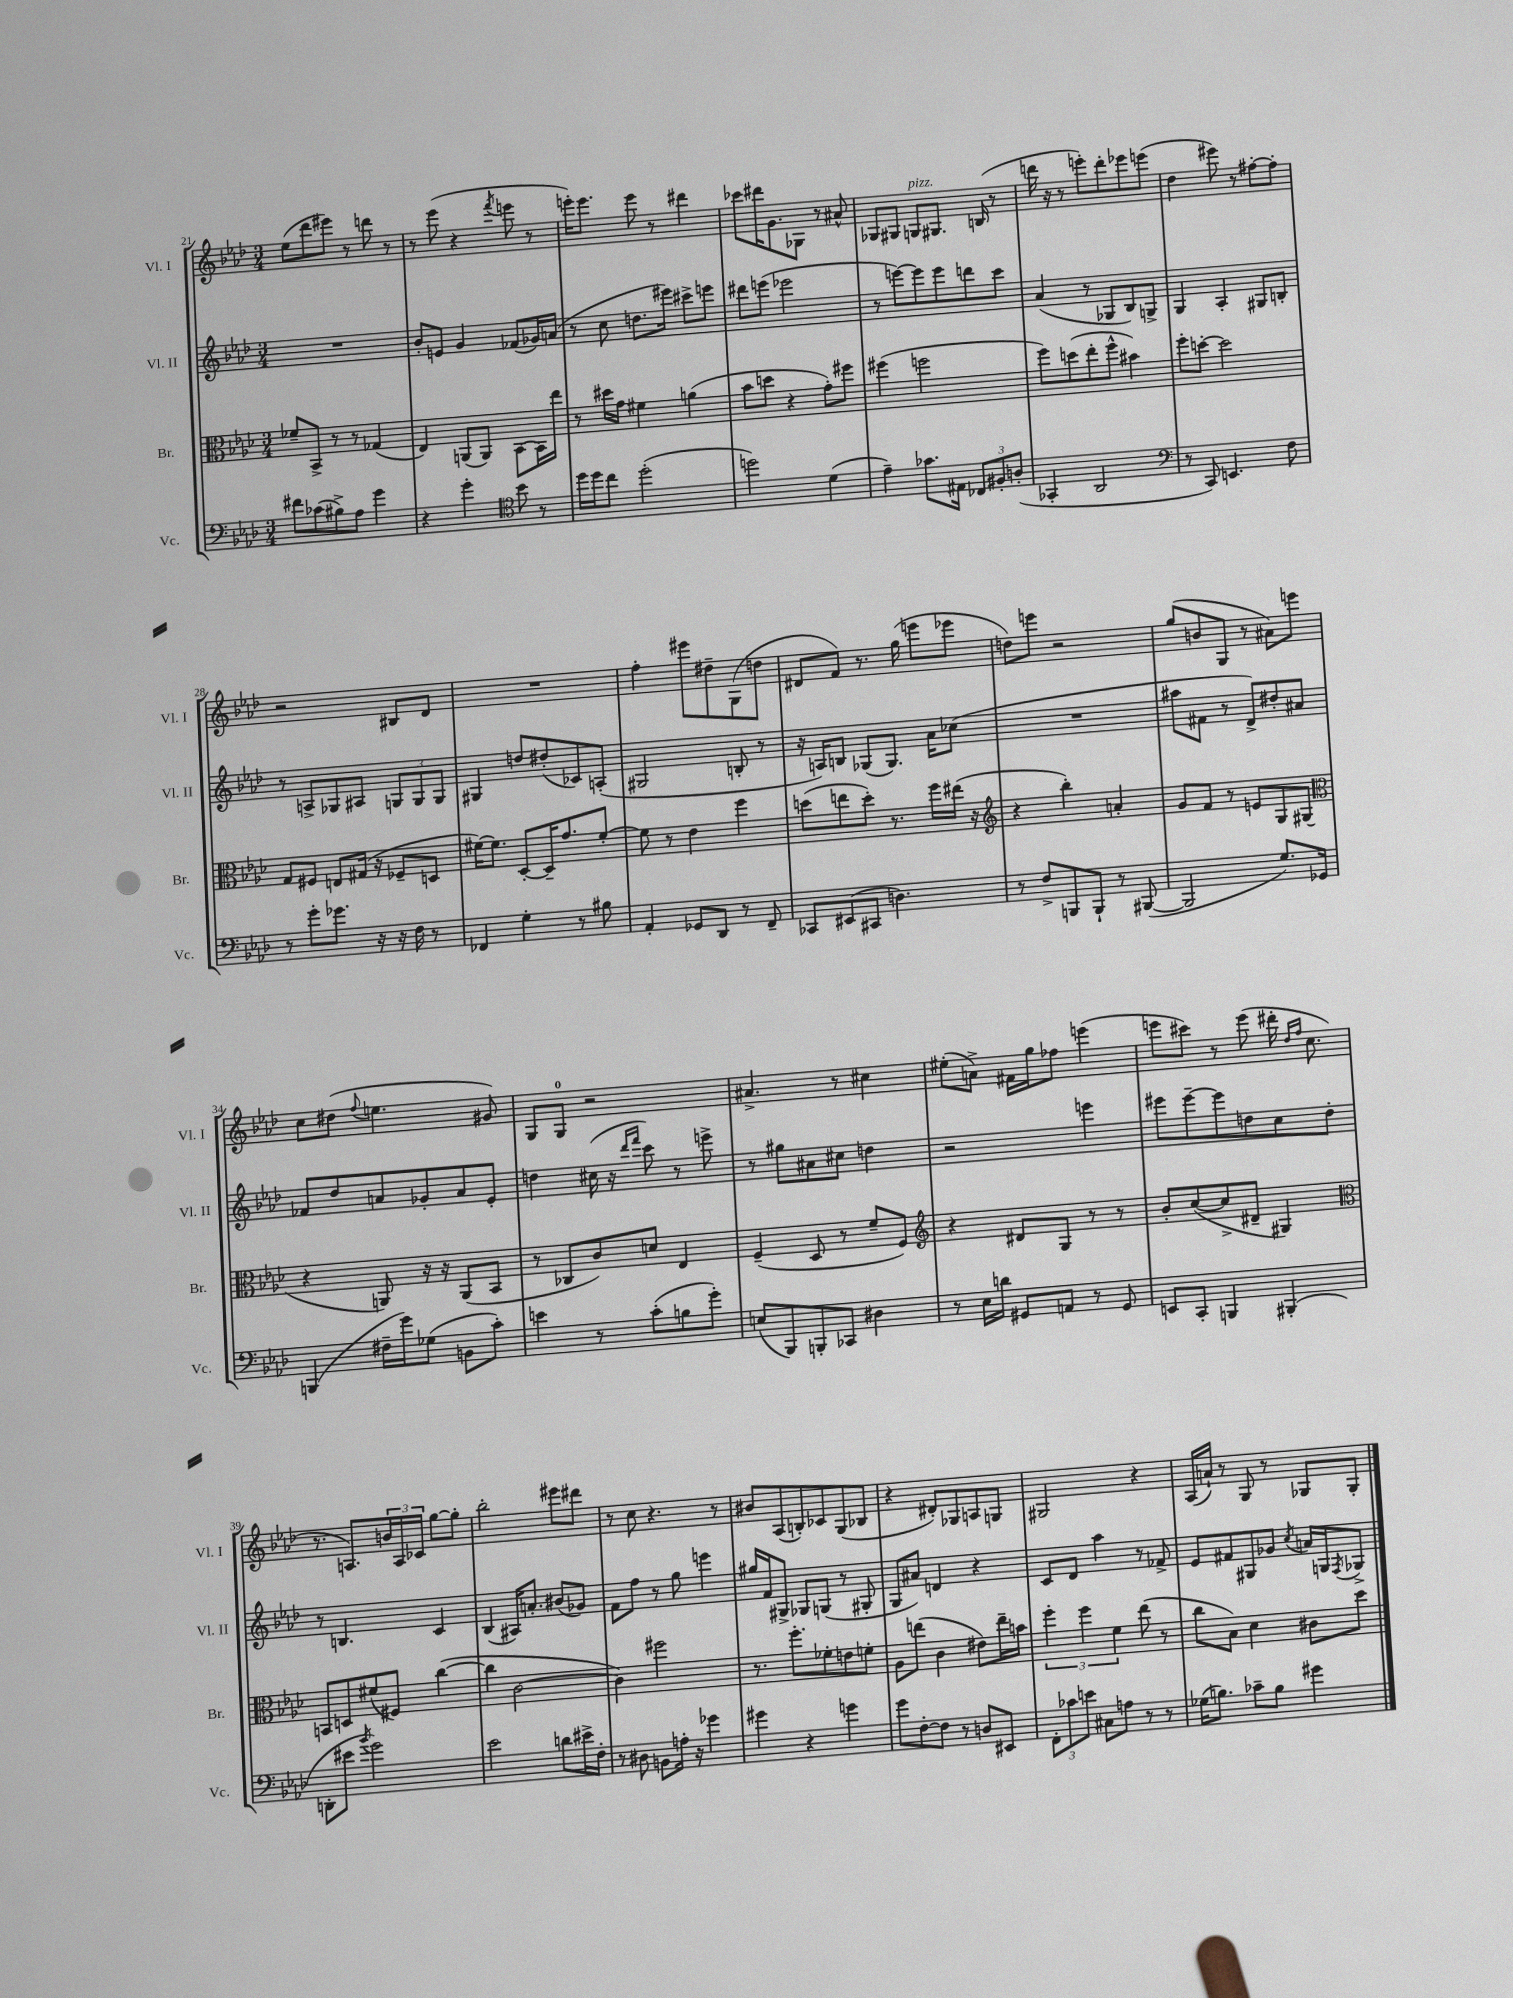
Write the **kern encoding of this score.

**kern	**kern	**kern	**kern
*staff4	*staff3	*staff2	*staff1
*clefF4	*clefC3	*clefG2	*clefG2
*k[b-e-a-d-]	*k[b-e-a-d-]	*k[b-e-a-d-]	*k[b-e-a-d-]
*M3/4	*M3/4	*M3/4	*M3/4
8f#	8f-~	2.r	(8ee-
(8c-	8BB-^	.	8ddd-
8B#^)	8r	.	8eee#)
8A-	8r	.	8r
4g	(4G-	.	8ddd
.	.	.	8r
=	=	=	=
4r	4E-)	8b-'	8r
.	.	8e	(8eee-
4g'	(8AA	4g	4r
.	8AA)	.	.
*clefC4	*	*	*
.	.	.	8qfff
8b-	[8BB-	(8f-	8eee
8r	16BB-]	16g-)	8r
.	16ee-	(16a	.
=	=	=	=
16dd-	8r	8r	16eee')
16dd-	.	.	8.eee
8cc	16dd#	8cc	.
.	16g	.	.
(2dd-'	4f#	8.dd	8eee
.	.	.	8r
.	.	16eee#)	.
.	(4a	8ccc#^	4ddd#
.	.	8eee	.
=	=	=	=
2dd)	8b-	8ddd#	8ccc-
.	8dd	(8eee	16ddd#
.	.	.	8.g
.	4r	2eee-	.
.	.	.	8G-
(4d-	8g')	.	8r
.	8ff#	.	8a#^^
=	=	=	=
4e-~)	(4ff#	8r	8G-
.	.	[8eee)	8G#
8.g-	2ff	8eee]	8G
.	.	8eee	8.G#
16E#	.	.	.
12C-	.	8ddd	.
.	.	.	(16B
12F#'	.	.	.
.	.	8ccc	8r
(12A'	.	.	.
=	=	=	=
4GG-'	8ff)	(4a-	16ddd
.	.	.	16r
.	(8dd	.	8r
2AA-	8ee-'	8r	8eee')
.	8ff^^	8G-	8ddd'
.	4b#)	8B-)	8eee-
.	.	8G^	(8eee
=	=	=	=
*clefF4	*	*	*
8r	8ff'	4G	4dd-
8CC)	[8dd'	.	.
4.EE	2dd]	4A-'	8eee#)
.	.	.	8r
.	.	8G#	[8ff#'
8F	.	8B'	8ff#']
=	=	=	=
8r	8G	8r	2r
8g'	8F#	8A^	.
8.g-	8E	8G-	.
.	(16G#	8A#	.
16r	16r	.	.
16r	8F-~	12G	8B#
16F	.	.	.
.	.	12G	.
8r	8D	.	8d-
.	.	12G	.
=	=	=	=
4FF-	[16f#)	4G#	2.r
.	8.f#]	.	.
4G'	[8D-'	8dd	.
.	16D-~]	(8dd#'	.
.	8.g	.	.
8r	.	8c-)	.
8B#	[8f#'	(8A'	.
=	=	=	=
4AA-'	8f#]	2G#	4ff'
.	8r	.	.
8GG-	4e-	.	8eee#
8DD-	.	.	8dd#~
8r	4ff	8B'	(8G
8FF~	.	8r	8dd
=	=	=	=
8CC-	(8dd	16r	8d#
.	.	16A)	.
(8EE#	8ee	8B	8f)
8CC#	8dd')	(8G-	8.r
4.D)	8.r	8.G-)	.
.	.	.	(16gg
.	.	.	8eee
.	16ff	16a-	.
.	(16ee#	(8cc-	8eee-
.	16r	.	.
=	=	=	=
*	*clefG2	*	*
8r	4r	2.r	8dd)
8F^	.	.	8eee
8BBB	4bb-')	.	2r
8BBB`	.	.	.
8r	4a'	.	.
([8BBB#	.	.	.
=	=	=	=
2BBB#]	8g	8aa#	(8gg
.	8f	8f#	8b
.	8r	8r	8G
.	8e	8d-^)	8r
8.G)	8G	8dd#'	8a#)
.	(8G#	8a#	8eee
16GG-	.	.	.
=	=	=	=
*	*clefC3	*	*
(4BBB	4r	8f-	8cc
.	.	8dd-	(8dd#
.	.	.	8qqff
16F#~	8AA)	8a	4.ee
16g)	.	.	.
(8G-	16r	8g-'	.
.	16r	.	.
8BB	(8AA	8a	.
8c')	8BB-	8e-'	8g#)
=	=	=	=
4e	8r	4dd	8G
.	8C-	.	8G
8r	8c)	(16cc#	2r
.	.	16r	.
.	.	16qqddd-	.
.	.	16qqfff	.
(8c'	8d	8ccc)	.
8B	4E-	8r	.
8g')	.	8eee^	.
=	=	=	=
(8E	(4F~	8r	4.a#^
8BBB-)	.	8gg#	.
8BBB'	8D-	8a#	.
8CC-	8r	8cc#	8r
4D#	8f~	4dd	4cc#
.	8F)	.	.
=	=	=	=
*	*clefG2	*	*
8r	4r	2r	(8ee#'
16E-	.	.	8a^)
16d	.	.	.
8GG#	8d#	.	16f#
.	.	.	16gg
8AA	8G	.	8ff-
8r	8r	4eee	(4eee
8GG#	8r	.	.
=	=	=	=
8EE	8b-'	8eee#	8eee
8CC'	([8cc	[8eee#~	8ccc#)
4BBB	8cc^]	8eee#]	8r
.	8d#~	8dd	(8eee
(4BBB#'	4G#)	8cc	16ddd#'
.	.	.	16qqdd-
.	.	.	16qqff
.	.	.	8.cc
.	.	8dd'	.
=	=	=	=
*	*clefC3	*	*
8DD'	8BB	8r	8.r
8e#	8D	4.B	.
.	.	.	8.A)
8qb-	.	.	.
2g)	(8f#	.	.
.	8F#)	.	24b
.	.	.	24A
.	.	.	24c-
.	([4cc	4c	[8gg
.	.	.	8gg']
=	=	=	=
2e-	4cc]	(4B-	2bb-'
.	[2c	16A#)	.
.	.	8.a'	.
8d	.	(8b#	8eee#
16e#^	.	8g-)	8ddd#
16F'	.	.	.
=	=	=	=
8r	4c])	8f	8r
8D#	.	8ff	8cc
8BB	2ff#	8r	4.r
16A'	.	8gg	.
16r	.	.	.
4g-	.	4eee	.
.	.	.	8r
=	=	=	=
4g#	8.r	16gg#	8b#
.	.	16f	.
.	.	8G#^	(8A-
.	8.ff'	.	.
4r	.	8G-	8B')
.	8f-'	(8G	8c-
4g	8e	8r	(8G
.	8f'	8G#'	8B-
=	=	=	=
8g	8A-	8G	4r
[8F'	(8ee	8a#)	.
8F]	4c	4d	8d#')
8r	.	.	8G-
8D	8e#)	4r	8A
8EE#	16ee~	.	8G
.	16b	.	.
=	=	=	=
12FF'	6ff'	8c	2G#
12c-	.	.	.
.	.	8d-	.
12e	6ff	.	.
8C#	.	4aa-	.
.	6f	.	.
8A	.	.	.
8r	(8ee-	8r	4r
8r	8r	8f-^	.
=	=	=	=
(16G-	8cc	8e-	(16A-
8.B)	.	.	16a`)
.	8B-)	8f#	8r
8c-~	4d-	8G#	8G
8B	.	8g-	8r
.	.	8qcc	.
4g#	8c#	16a	8G-
.	.	16G	.
.	.	8qF	.
.	8dd-	8G-^	8G-'
==	==	==	==
*-	*-	*-	*-
